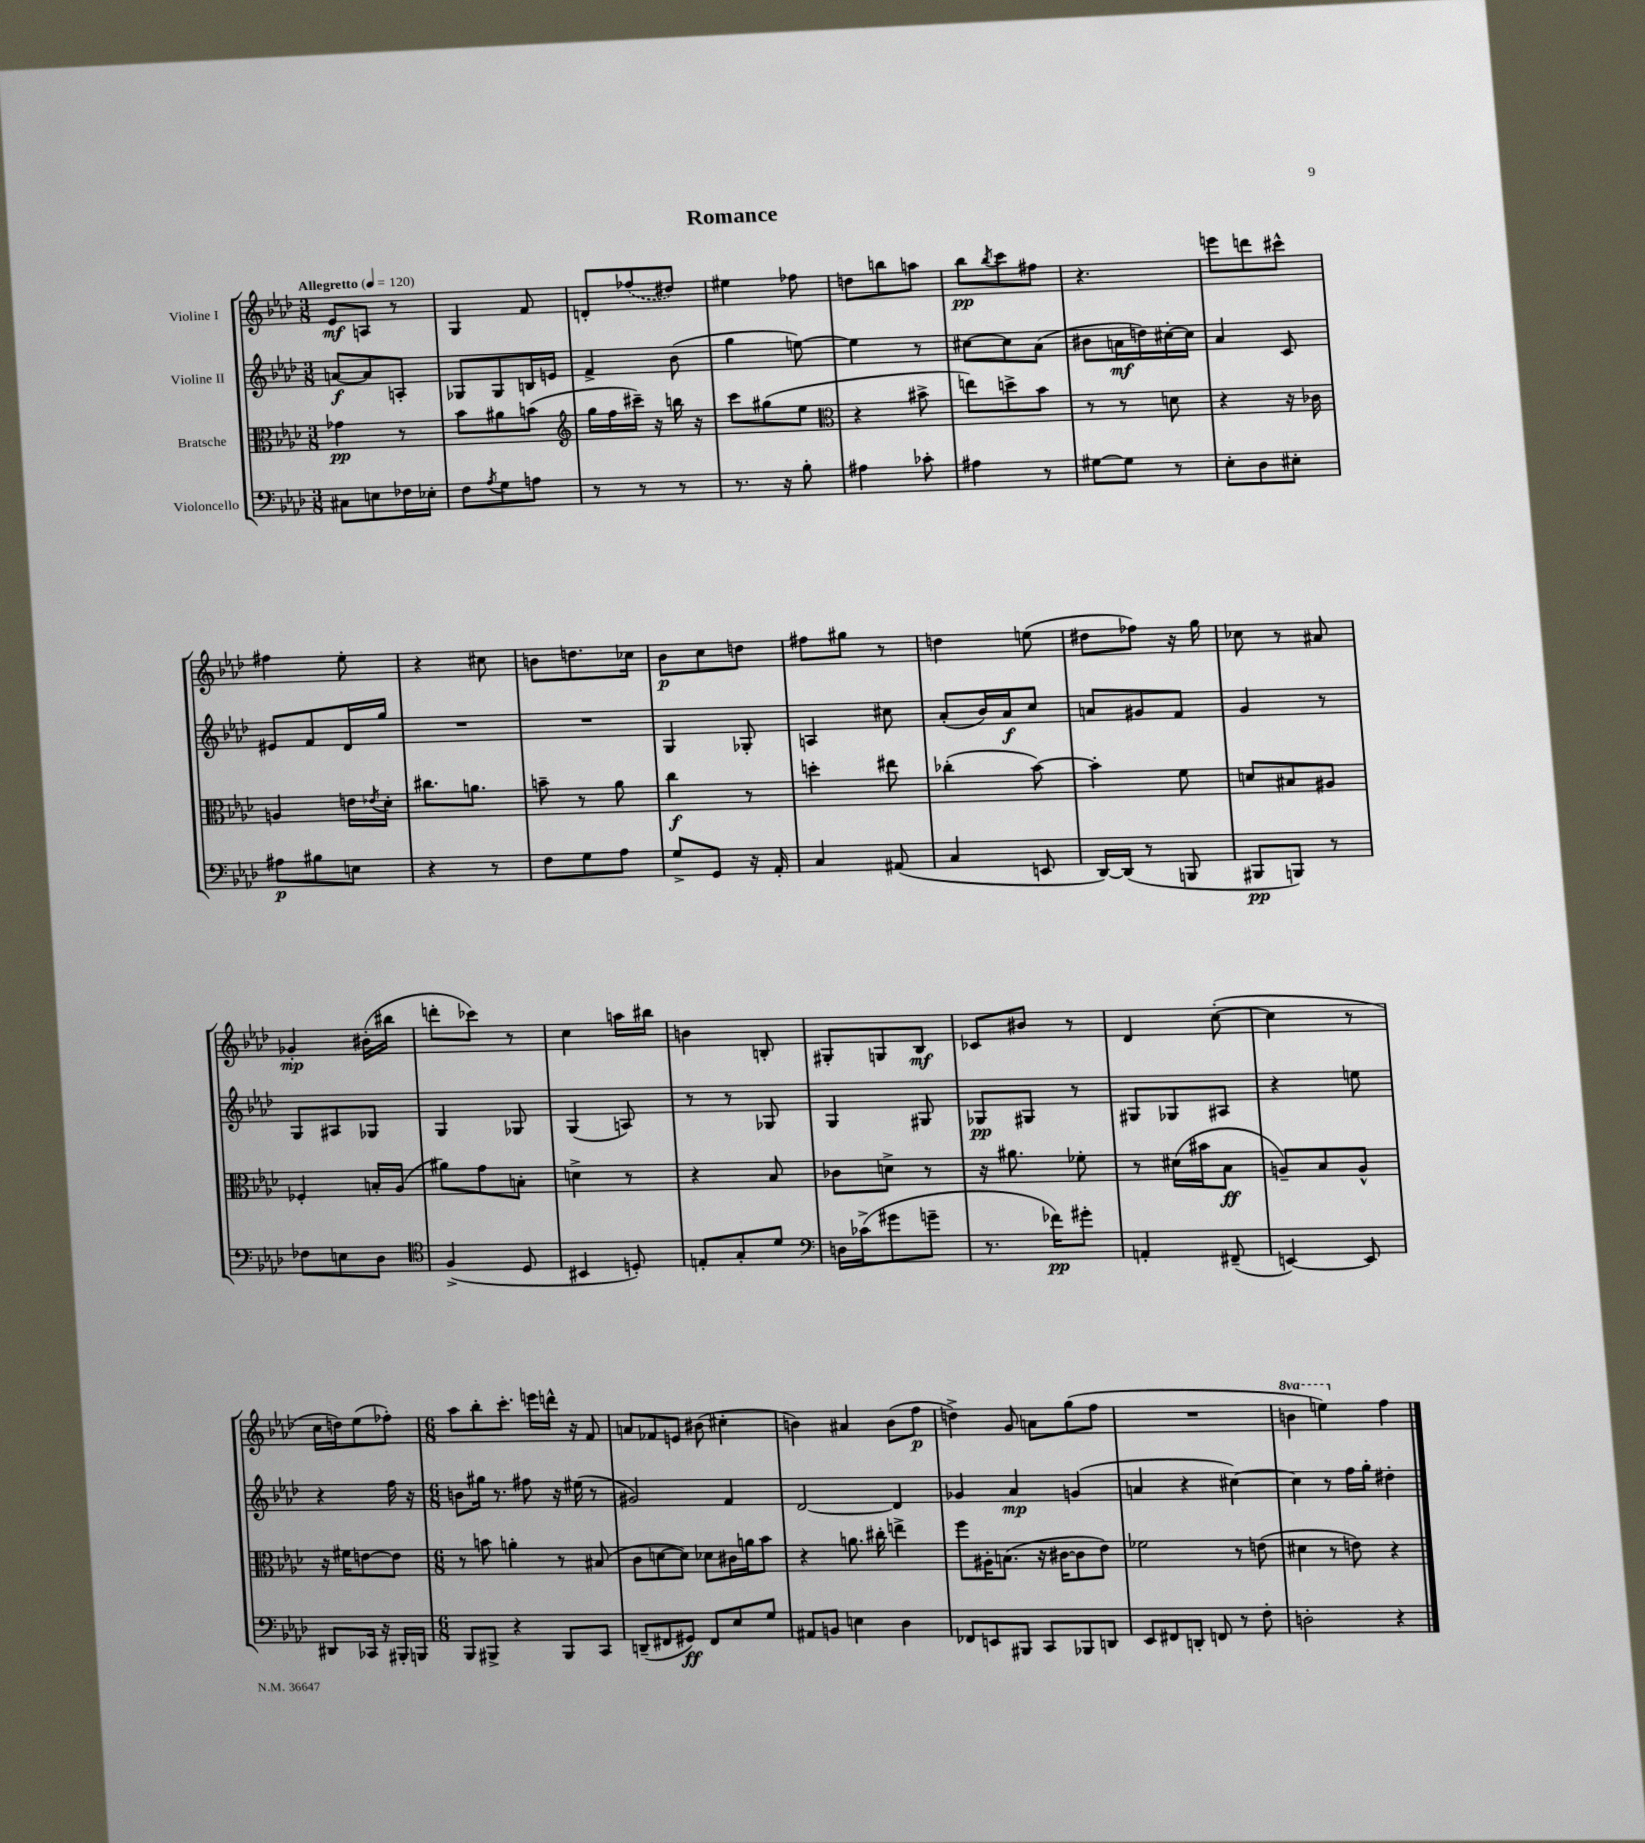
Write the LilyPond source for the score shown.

\header { title = "Romance" }
<<
\new StaffGroup <<
\new Staff = "s0" \with { instrumentName = "Violine I" } {
    \clef treble \key aes \major \numericTimeSignature \time 3/8 \set Staff.ottavationMarkups = #ottavation-simple-ordinals \tempo "Allegretto" 4 = 120
    ees'8\mf a8 r8 |
    g4 f'8 |
    d'8-. \once \slurDashed fes''8( dis''8) |
    eis''4 fes''8 |
    d''8 b''8 a''8 |
    bes''8\pp \acciaccatura { bes''8 } c'''8 fis''8 |
    r4. |
    e'''8 d'''8 cis'''8-^ |
    fis''4 ees''8-. |
    r4 cis''8 |
    b'8 d''8. ces''16 |
    bes'8\p c''8 d''8 |
    fis''8 gis''8 r8 |
    d''4 e''8( |
    dis''8 fes''8) r16 g''16 |
    ces''8 r8 ais'8 |
    ges'4-.\mp bis'16-.( bis''16 |
    d'''8-. ces'''8) r8 |
    c''4 a''16 bis''16 |
    b'4 b8-. |
    gis8-. g8 bes8\mf |
    ces'8 bis'8 r8 |
    des'4 c''8~-.( |
    c''4 r8 |
    c''16 d''16) ees''8( fes''8-.) |
    \numericTimeSignature \time 6/8 aes''8 bes''8-. c'''8.-. e'''16 d'''16-^ r16 f'8 |
    a'8 fes'8 e'8 bis'8( cis''4-. |
    b'4) ais'4 b'8( f''8\p |
    d''4->) g'8 a'8 g''8( f''8 |
    R2. |
    \ottava #1 b''4 e'''4) \ottava #0 f''4 \bar "|." |
}
\new Staff = "s1" \with { instrumentName = "Violine II" } {
    \clef treble \key aes \major \numericTimeSignature \time 3/8
    a'8~\f a'8 a8-. |
    ges8 ges8 b16 e'16 |
    f'4-> bes'8( |
    g''4 e''8~) |
    e''4 r8 |
    cis''8~ cis''8 aes'8( |
    bis'8 a'16\mf d''16) cis''16~-. cis''16 |
    aes'4 c'8 |
    eis'8 f'8 des'16 g''16 |
    R4. |
    R4. |
    g4 ges8-. |
    a4 cis''8 |
    aes'8-.( bes'16) aes'16\f c''8 |
    a'8 gis'8 f'8 |
    g'4 r8 |
    g8 ais8 ges8 |
    g4 ges8 |
    g4( a8) |
    r8 r8 ges8 |
    g4 gis8 |
    ges8\pp gis8 r8 |
    gis8 ges8 ais8 |
    r4 e''8 |
    r4 f''16 r16 |
    \numericTimeSignature \time 6/8 b'8 gis''16 r8. fis''8 r16 eis''16( r8 |
    gis'2) f'4 |
    des'2~ des'4 |
    ges'4 aes'4\mp g'4( |
    a'4 r4 cis''4~) |
    cis''4 r8 f''16 g''16-. dis''4-. \bar "|." |
}
\new Staff = "s2" \with { instrumentName = "Bratsche" } {
    \clef alto \key aes \major \numericTimeSignature \time 3/8
    ges'4\pp r8 |
    bes'8 ais'8 b'8( |
    \clef treble g''16 f''16 cis'''16--) r16 b''16 r16 |
    c'''8 gis''8( ees''8 |
    \clef alto r4 bis'8-> |
    e''8) d''8-> bes'8 |
    r8 r8 d'8 |
    r4 r16 ces'16 |
    a4 e'16 \acciaccatura { ees'8 } des'16-. |
    cis''8. a'8. |
    b'8-- r8 aes'8 |
    c''4\f r8 |
    d''4-. eis''8 |
    ces''4-.( bes'8~) |
    bes'4-. f'8 |
    d'8 bis8 ais8 |
    fes4-. b16-. aes16( |
    ais'8) g'8 b8-. |
    d'4-> r8 |
    r4 bes8 |
    ces'8 d'8-> r8 |
    r16 ais'8. fes'8-. |
    r8 dis'16( bis'16 bes8\ff |
    a8--) bes8 a8-^ |
    r16 fis'16 e'8~ e'8 |
    \numericTimeSignature \time 6/8 r8 b'8 a'4-. r8 bis8( |
    c'8 d'8~ d'8) des'8 cis'16 a'16 bes'8 |
    r4 a'8. cis''16-. e''4-> |
    f''8 ais16-. b8.( r16 cis'16~ cis'8 ees'8) |
    fes'2 r8 e'8( |
    dis'4 r8 e'8) r4 \bar "|." |
}
\new Staff = "s3" \with { instrumentName = "Violoncello" } {
    \clef bass \key aes \major \numericTimeSignature \time 3/8
    cis8 e8 fes16 ees16-. |
    f8 \acciaccatura { aes8 } g8 a8 |
    r8 r8 r8 |
    r8. r16 bes8-. |
    ais4 ces'8-. |
    ais4 r8 |
    gis8~ gis8 r8 |
    ees8-. des8 eis8-. |
    ais8\p bis8 e8 |
    r4 r8 |
    f8 g8 aes8 |
    g8-> g,8 r16 aes,16-. |
    c4 ais,8( |
    c4 e,8 |
    des,16~) des,16( r8 b,,8 |
    bis,,8\pp b,,8) r8 |
    fes8 e8 des8 |
    \clef tenor f4->( des8 |
    bis,4 d8-.) |
    e8-. g8-. des'8 |
    \clef bass d16 ces'16->( gis'8 g'8-- |
    r8. fes'16\pp) gis'8-. |
    a,4-. fis,8--( |
    e,4~) e,8 |
    dis,8 ces,16 r16 bis,,16-. b,,16 |
    \numericTimeSignature \time 6/8 bes,,8 bis,,8-> r4 bis,,8 c,8 |
    d,8--( fis,8 gis,8\ff) fis,8 ees8 g8 |
    ais,8 b,8 e4 des4 |
    fes,8 e,8 bis,,8 c,8 bes,,8 d,8 |
    ees,8 fis,8 d,8-. f,8 r8 f8-. |
    d2-. r4 \bar "|." |
}
>>
>>
\layout { \context { \Score \remove "Bar_number_engraver" } }
